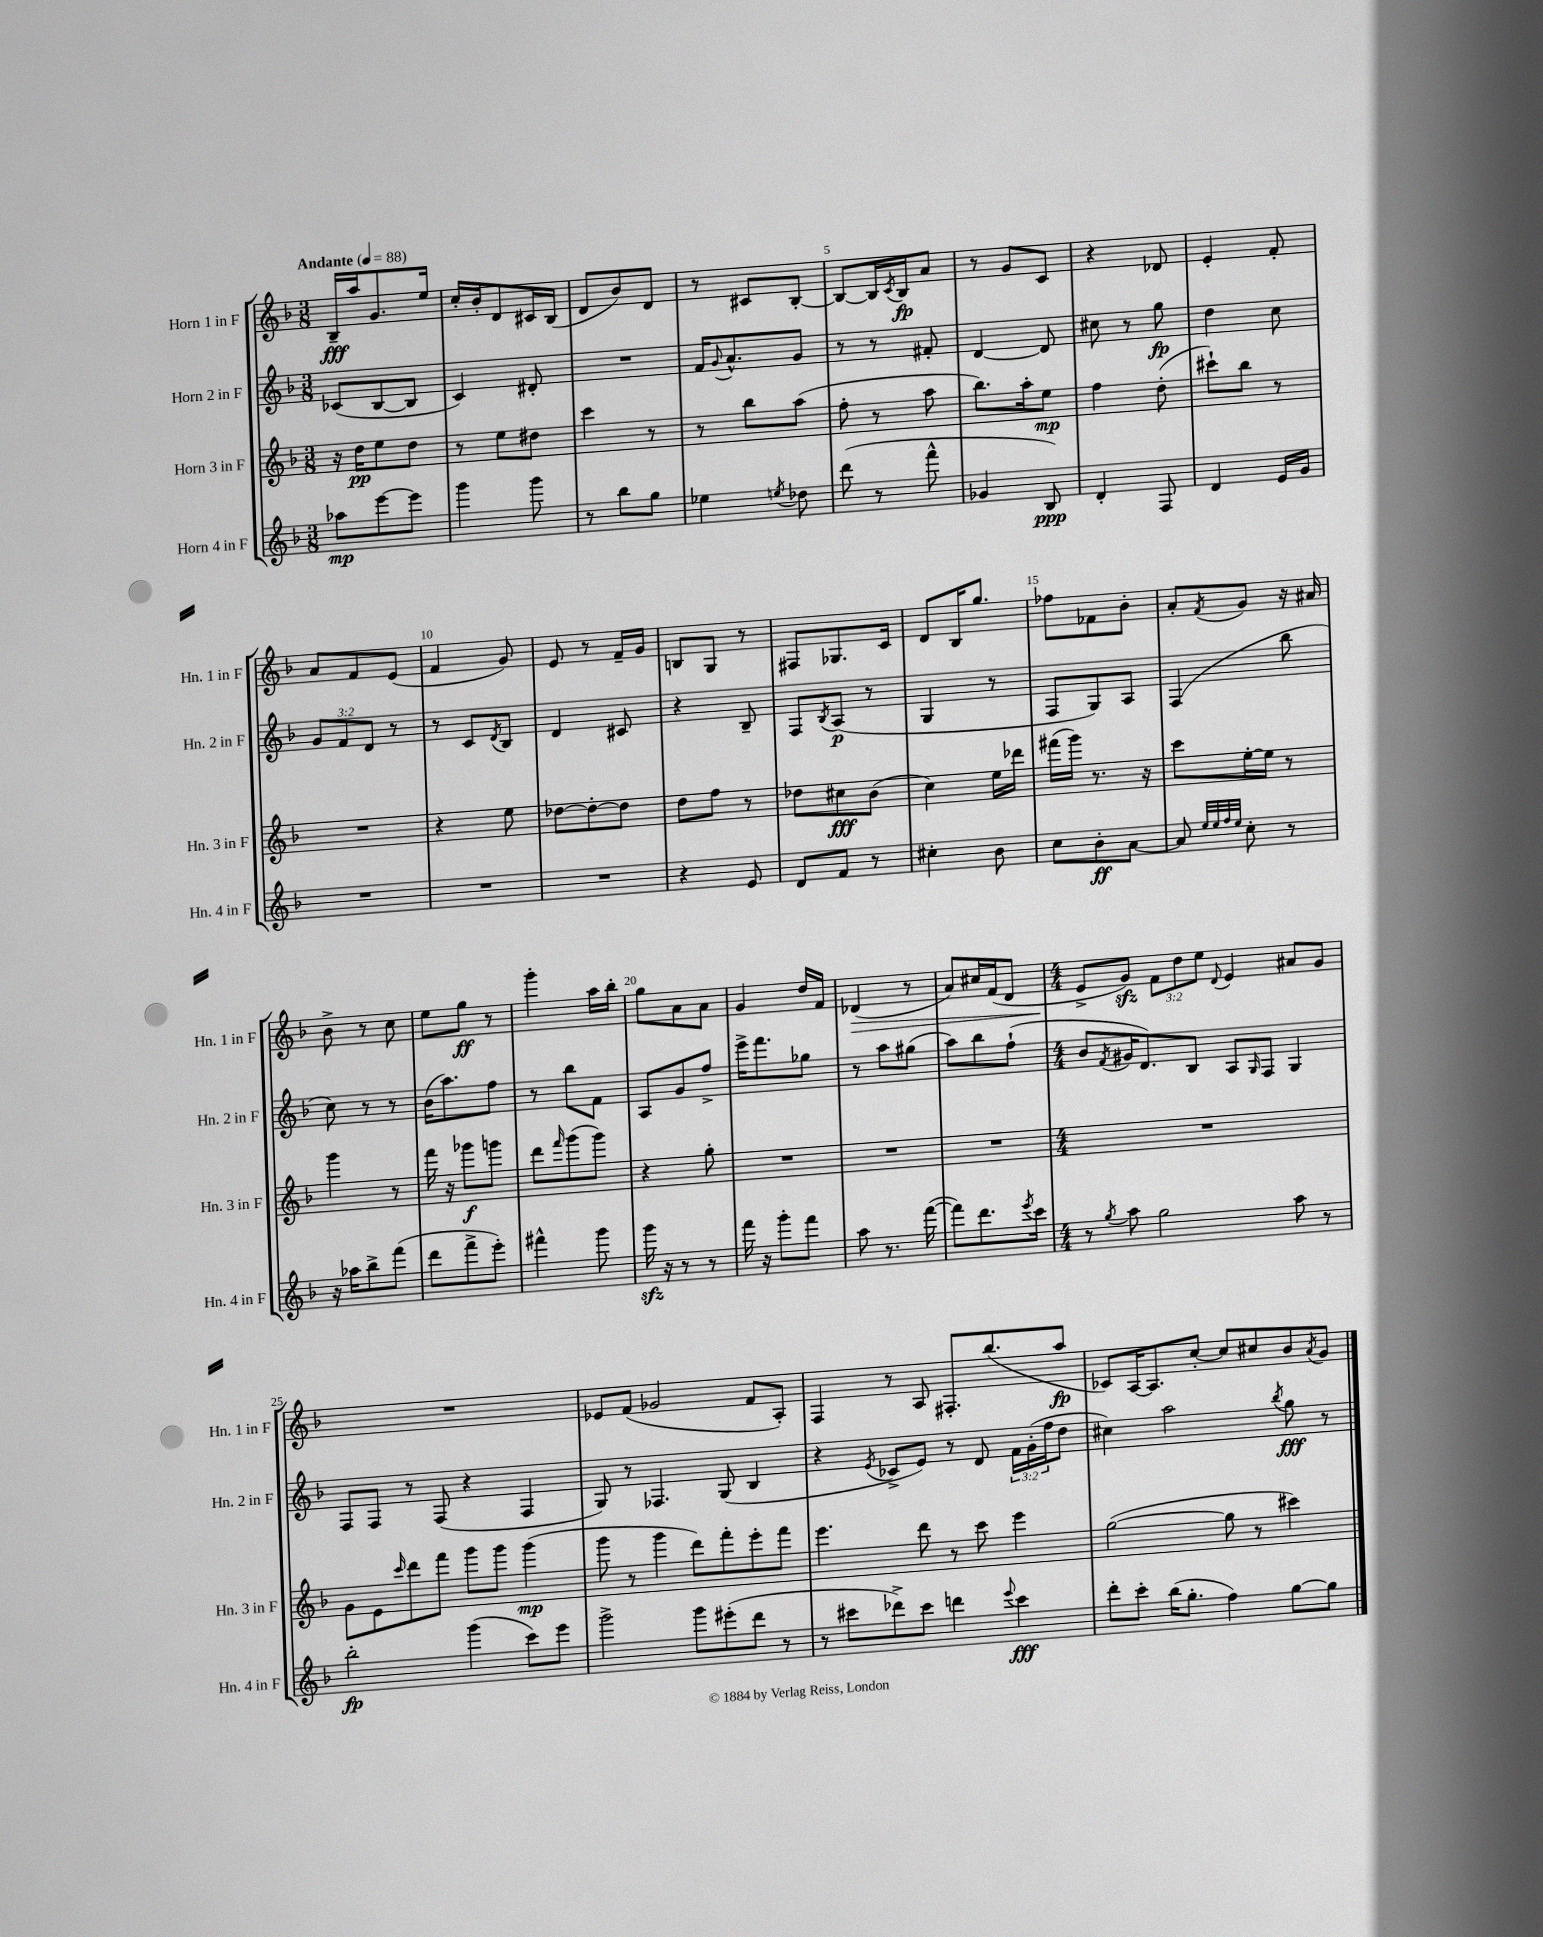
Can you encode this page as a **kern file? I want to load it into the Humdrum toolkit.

**kern	**kern	**kern	**kern
*staff4	*staff3	*staff2	*staff1
*clefG2	*clefG2	*clefG2	*clefG2
*k[b-]	*k[b-]	*k[b-]	*k[b-]
*M3/8	*M3/8	*M3/8	*M3/8
*MM88	*MM88	*MM88	*MM88
8aa-	16r	(8c-	16B-~
.	16dd	.	16aa
[8eee	8ee	[8B-	8.g
8eee]	8dd	8B-]	.
.	.	.	16ee
=	=	=	=
4ggg	8r	4c)	16cc'
.	.	.	16b-'
.	8ee	.	8d
8ggg	8dd#	8d#'	16c#
.	.	.	(16B-
=	=	=	=
8r	4ccc	4.r	8d
8bb-	.	.	8b-)
8gg	8r	.	8d
=	=	=	=
4ee-	8r	16f	8r
.	.	8qqg	.
.	.	8.a^^	.
.	8bb-	.	8c#
8qee	.	.	.
8dd-	(8aa	8g	[8B-'
=	=	=	=
(8ddd	8ff'	8r	8B-_
8r	8r	8r	16B-]
.	.	.	8qc
.	.	.	16B-
8fff^^	8aa	8f#'	8a
=	=	=	=
4g-	8.bb-)	[4d	8r
.	.	.	8g
.	16aa'	.	.
8B-)	8ee	8d]	8c
=	=	=	=
4d'	4ff	8cc#	4r
.	.	8r	.
8F	(8dd'	8gg	8d-
=	=	=	=
4d	8ccc#`)	4dd	4e'
.	8bb-	.	.
16e	8r	8cc	8f'
16g	.	.	.
=	=	=	=
4.r	4.r	12g	8a
.	.	12f	.
.	.	.	8f
.	.	12d	.
.	.	8r	(8e
=	=	=	=
4.r	4r	8r	4f
.	.	8c	.
.	.	8qd	.
.	8ee	8B-	8g)
=	=	=	=
4.r	[8dd-	4d	8e
.	8dd-'_	.	8r
.	8dd-]	8c#	16f~
.	.	.	16g
=	=	=	=
4r	8dd	4r	8B
.	8ff	.	8G
8e	8r	8B-~	8r
=	=	=	=
8d	8dd-	8F	8F#
.	.	8qB-	.
8f	8cc#	(8A	8.G-
8r	(8b-	8r	.
.	.	.	16c
=	=	=	=
4cc#'	4cc)	4G	8d
.	.	.	16B-
.	.	.	8.gg
8b-	16ee	8r	.
.	16ddd-	.	.
=	=	=	=
8cc	(16fff#	8F	8ff-
.	16ggg)	.	.
8b-'	8.r	8G)	8f-
[8a	.	8A	8b-'
.	16r	.	.
=	=	=	=
8a]	8ccc	(4F	8a'
32qqee	.	.	.
32qqee	.	.	.
32qqff	.	.	.
32qqee	.	.	8qf
8cc'	[16ee'	.	8g
.	16ee]	.	.
8r	8r	8bb-	16r
.	.	.	16a#
=	=	=	=
16r	4ggg	8cc)	8b-^
16aa-	.	.	.
8bb-^	.	8r	8r
(8fff	8r	8r	8cc
=	=	=	=
8ddd	16fff	(16b-	8ee
.	16r	8.aa)	.
8fff^	8ggg-	.	8gg
8eee')	8ggg	8ff	8r
=	=	=	=
4fff#^^	8ddd	8r	4ggg'
.	16qqfff	.	.
.	(8ggg	8bb-	.
8ggg	8ggg)	8f	16aa
.	.	.	16bb-'
=	=	=	=
16ggg	4r	8A	8gg
16r	.	.	.
8r	.	8g	8a
8r	8gg'	8ff^	8a
=	=	=	=
16fff	4.r	16eee^	4g
16r	.	8.fff	.
8ggg'	.	.	.
8fff	.	8gg-	16dd
.	.	.	16f
=	=	=	=
8aa	4.r	8r	(4d-
8.r	.	8aa	.
.	.	(8gg#	8r
([16fff	.	.	.
=	=	=	=
8fff])	4.r	8aa)	8a)
8.ddd	.	8bb-	16cc#
.	.	.	(16f
.	.	(8ff`	8d
8qeee	.	.	.
16ccc	.	.	.
=	=	=	=
*M4/4	*M4/4	*M4/4	*M4/4
8r	1r	8b-	8e^
8qgg	.	8qf	.
8aa	.	16g#	8g)
.	.	8.d)	.
2gg	.	.	12f
.	.	.	12dd
.	.	8B-	.
.	.	.	12ee
.	.	.	8qqd
.	.	8A	4e
.	.	16qqG	.
.	.	8F	.
8aa	.	4G	8a#
8r	.	.	8g
=	=	=	=
2bb-'	8g	8F	1r
.	8e	8F	.
.	16qqccc	.	.
.	8ddd	8r	.
.	8fff	(8F	.
(4ggg	8ggg	4r	.
.	8ggg	.	.
8ccc)	(4ggg	4F	.
8eee	.	.	.
=	=	=	=
2ggg^	8ggg	8G)	8e-
.	8r	8r	(8f
.	4ggg	4.F-	2g-
8ggg	8ddd)	.	.
(8eee#'	8fff'	(8G	.
8ddd	8eee'	4B-	8f
8r	8fff	.	8A')
=	=	=	=
8r	4.eee	4r	4F
8ccc#	.	.	.
.	.	8qe	.
8ddd-^)	.	8c-^	8r
8ccc#	8ddd	8e)	8A
4ddd	8r	8r	8.F#'
.	8ccc	8d	.
.	.	.	(8.bb-
8qqeee	.	.	.
4ccc#	4eee	24f	.
.	.	(24g'	.
.	.	24ff	.
.	.	8dd	8aa
=	=	=	=
8ddd'	([2gg	4cc#)	8c-)
8ccc'	.	.	[16A
.	.	.	8.A]
(16bb-	.	2aa	.
8.gg'	.	.	.
.	.	.	[8cc'
4ff)	8gg]	.	8cc]
.	8r	.	8cc#
.	.	8qbb-	.
[8gg	4ccc#)	8gg	8b-
.	.	.	8qa
8gg]	.	8r	8g
==	==	==	==
*-	*-	*-	*-
